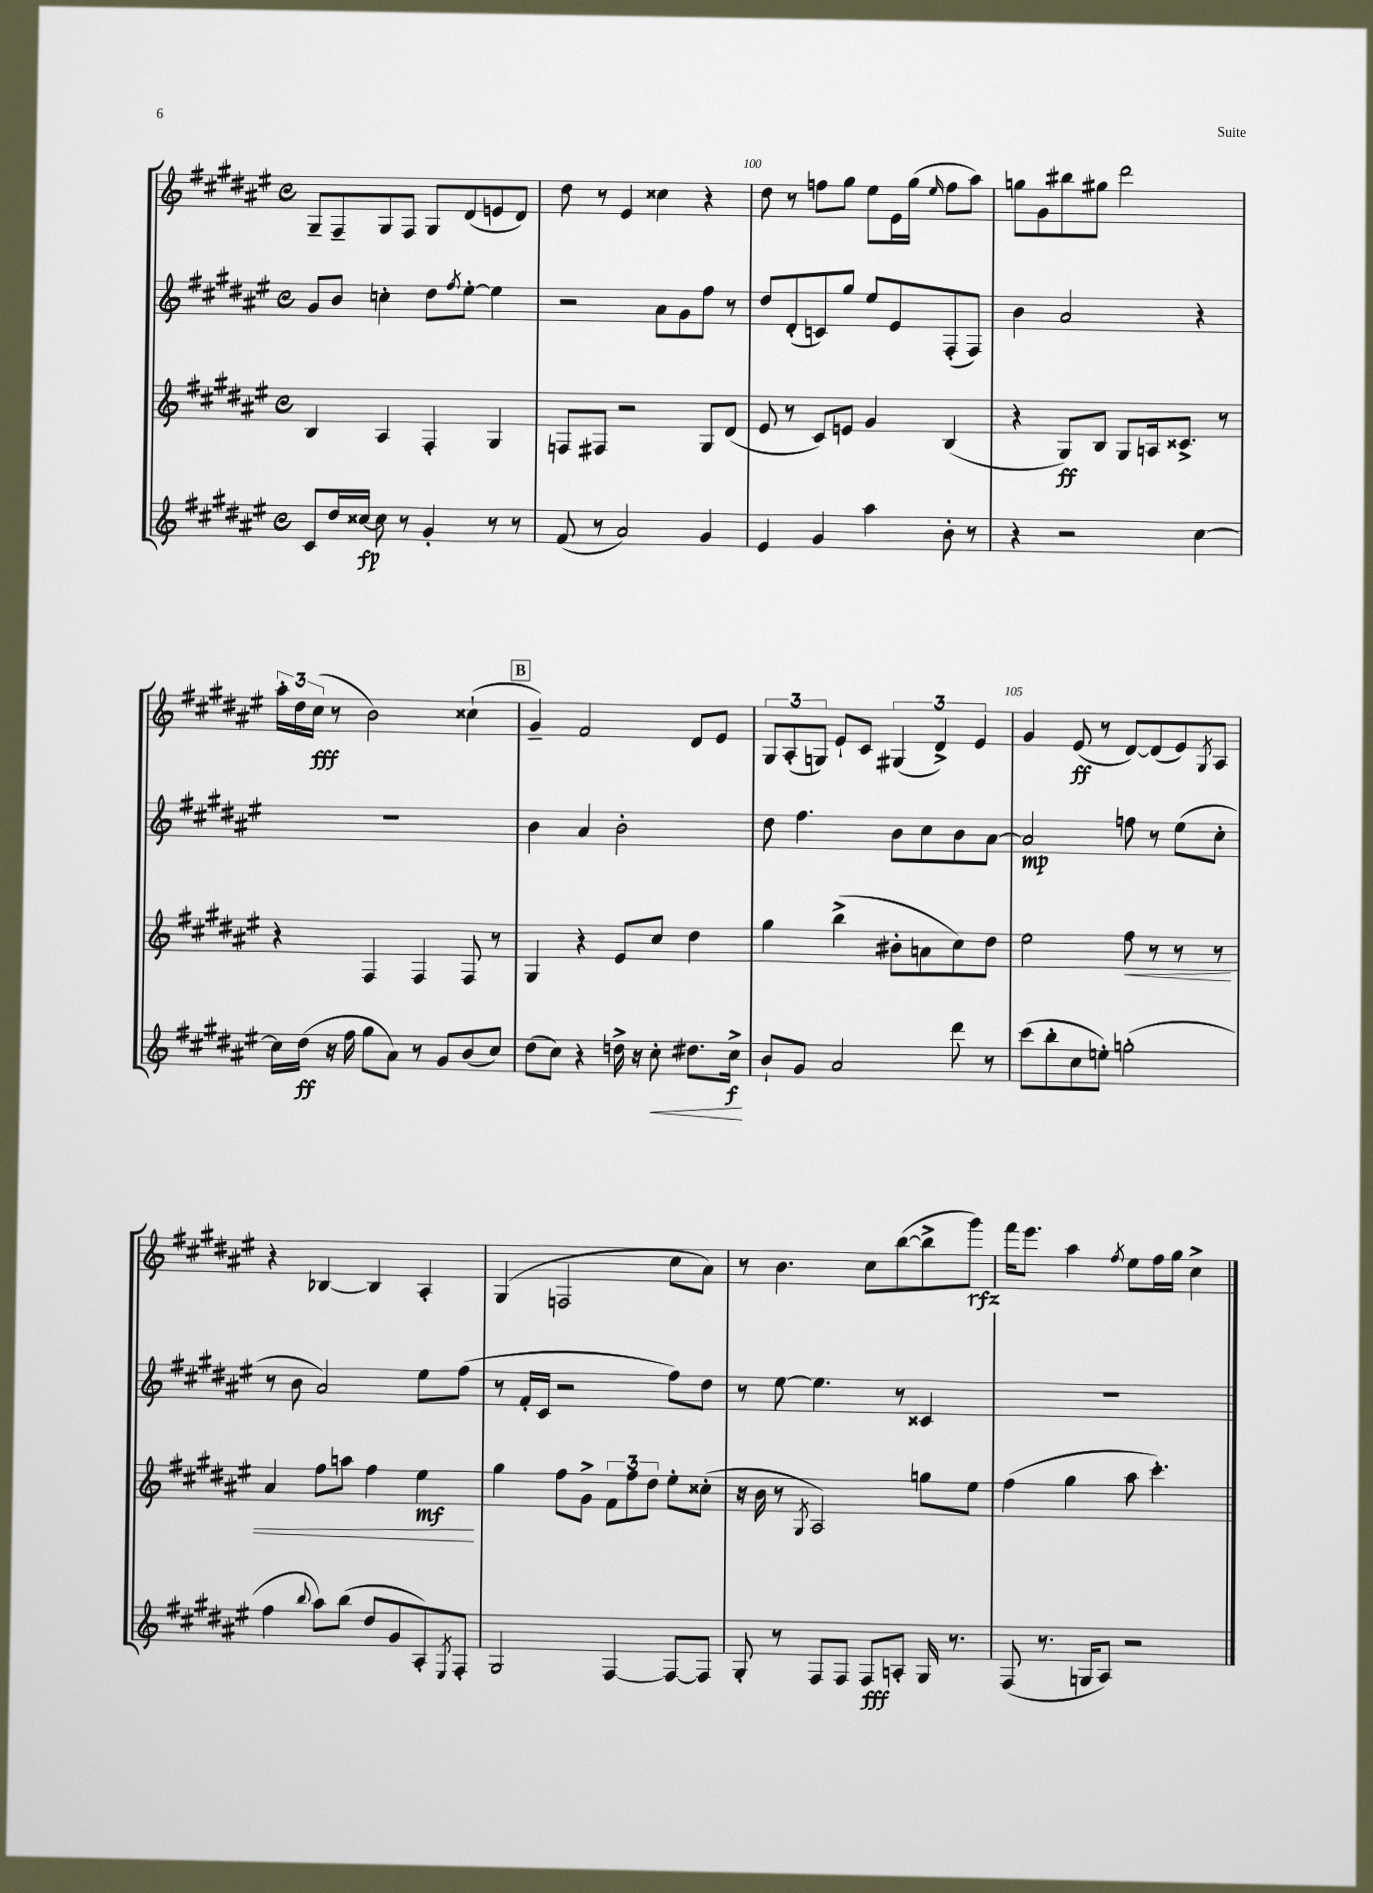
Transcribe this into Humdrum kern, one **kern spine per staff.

**kern	**kern	**kern	**kern
*staff4	*staff3	*staff2	*staff1
*clefG2	*clefG2	*clefG2	*clefG2
*k[f#c#g#d#a#e#]	*k[f#c#g#d#a#e#]	*k[f#c#g#d#a#e#]	*k[f#c#g#d#a#e#]
*M4/4	*M4/4	*M4/4	*M4/4
*met(c)	*met(c)	*met(c)	*met(c)
8c#	4B	8g#	8G#~
16dd#	.	8b	8F#~
[16cc##	.	.	.
8cc##]	4A#	4cc'	8G#
8r	.	.	8F#
4g#'	4F#'	8dd#	8G#
.	.	8qff#	.
.	.	[8ee#'	(8d#
8r	4G#	4ee#]	8e
8r	.	.	8d#)
=	=	=	=
(8f#	8F	2r	8dd#
8r	8F#	.	8r
2a#)	2r	.	4e#
.	.	8a#	4cc##
.	.	8g#	.
4g#	8G#	8ff#	4r
.	(8d#	8r	.
=	=	=	=
4e#	8e#	8dd#	8dd#
.	8r	(8d#'	8r
4g#	8c#)	8c)	8ff
.	8e	8gg#	8gg#
4aa#	4g#	8ee#	8ee#
.	.	8e#	16e#
.	.	.	(16gg#
.	.	.	16qqee#
8b'	(4B	(8F#'	8ff
8r	.	8F#)	8aa#)
=	=	=	=
4r	4r	4b	8gg
.	.	.	8g#
2r	8G#)	2a#	8bb#
.	8B	.	8gg#
.	8G#	.	2ddd#
.	16A	.	.
.	8.c##^	.	.
[4cc#	.	4r	.
.	8r	.	.
=	=	=	=
16cc#]	4r	1r	24aa#'
.	.	.	24dd#
(16dd#	.	.	.
.	.	.	(24cc#
16r	.	.	8r
16ff#	.	.	.
8gg#	4F#	.	2b)
8a#)	.	.	.
8r	4F#	.	.
8g#	.	.	.
(8b	8F#	.	(4cc##`
8cc#)	8r	.	.
=	=	=	=
(8dd#	4G#	4b	4g#~)
8cc#)	.	.	.
4r	4r	4a#	2f#
16dd^	8e#	2b'	.
16r	.	.	.
8cc#'	8cc#	.	.
8.dd#	4dd#	.	8d#
.	.	.	8e#
16cc#^	.	.	.
=	=	=	=
8b`	4gg#	8dd#	12G#
.	.	.	(12A#'
8g#	.	4.ff#	.
.	.	.	12G)
2a#	(4bb^	.	8e#`
.	.	.	8c#
.	8b#'	8b	(6G#
.	8a	8cc#	.
.	.	.	6d#^)
8ddd#	8cc#)	8b	.
.	.	.	6e#
8r	8dd#	[8a#	.
=	=	=	=
(8ccc#	2ee#	2a#]	4g#
8bb'	.	.	.
8cc#	.	.	(8e#
8ee')	.	.	8r
(2gg'	8ff#	8ff	[8d#)
.	8r	8r	(8d#]
.	8r	(8ee#	8e#)
.	.	.	8qG#
.	8r	8cc#'	8A#
=	=	=	=
4ff#	4a#	8r	4r
.	.	8b	.
8qqbb	.	.	.
8aa#)	8ff#	2a#)	[4B-
(8bb	8aa	.	.
8dd#	4ff#	.	4B-]
8g#	.	.	.
8A#')	4ee#	8ee#	4A#'
8qE#	.	.	.
8F#'	.	(8ff#	.
=	=	=	=
2G#	4gg#	8r	(4G#
.	.	16f#'	.
.	.	16c#	.
.	8ff#	2r	2F
.	8g#^	.	.
[4F#	12f#	.	.
.	12ff#	.	.
.	12dd#	.	.
8F#_	8ee#'	8ff#)	8cc#
8F#]	(8cc##'	8dd#	8a#)
=	=	=	=
8G#'	16r	8r	8r
.	16b	.	.
8r	8r	[8ee#	4.b
.	8qG#	.	.
8F#	2A#)	4.ee#]	.
8F#	.	.	.
8F#	.	.	8cc#
8A'	.	8r	([8bb
16G#	8gg	4c##	8bb^]
8.r	.	.	.
.	8ee#	.	8ggg#)
=	=	=	=
(8F#	(4ff#	1r	16fff#
.	.	.	8.eee#
8.r	.	.	.
.	4gg#	.	4aa#
16G	.	.	.
8A#)	.	.	.
.	.	.	8qff#
2r	8aa#	.	8ee#
.	4.ccc#')	.	16ff#
.	.	.	16gg#
.	.	.	4cc#^
==	==	==	==
*-	*-	*-	*-
